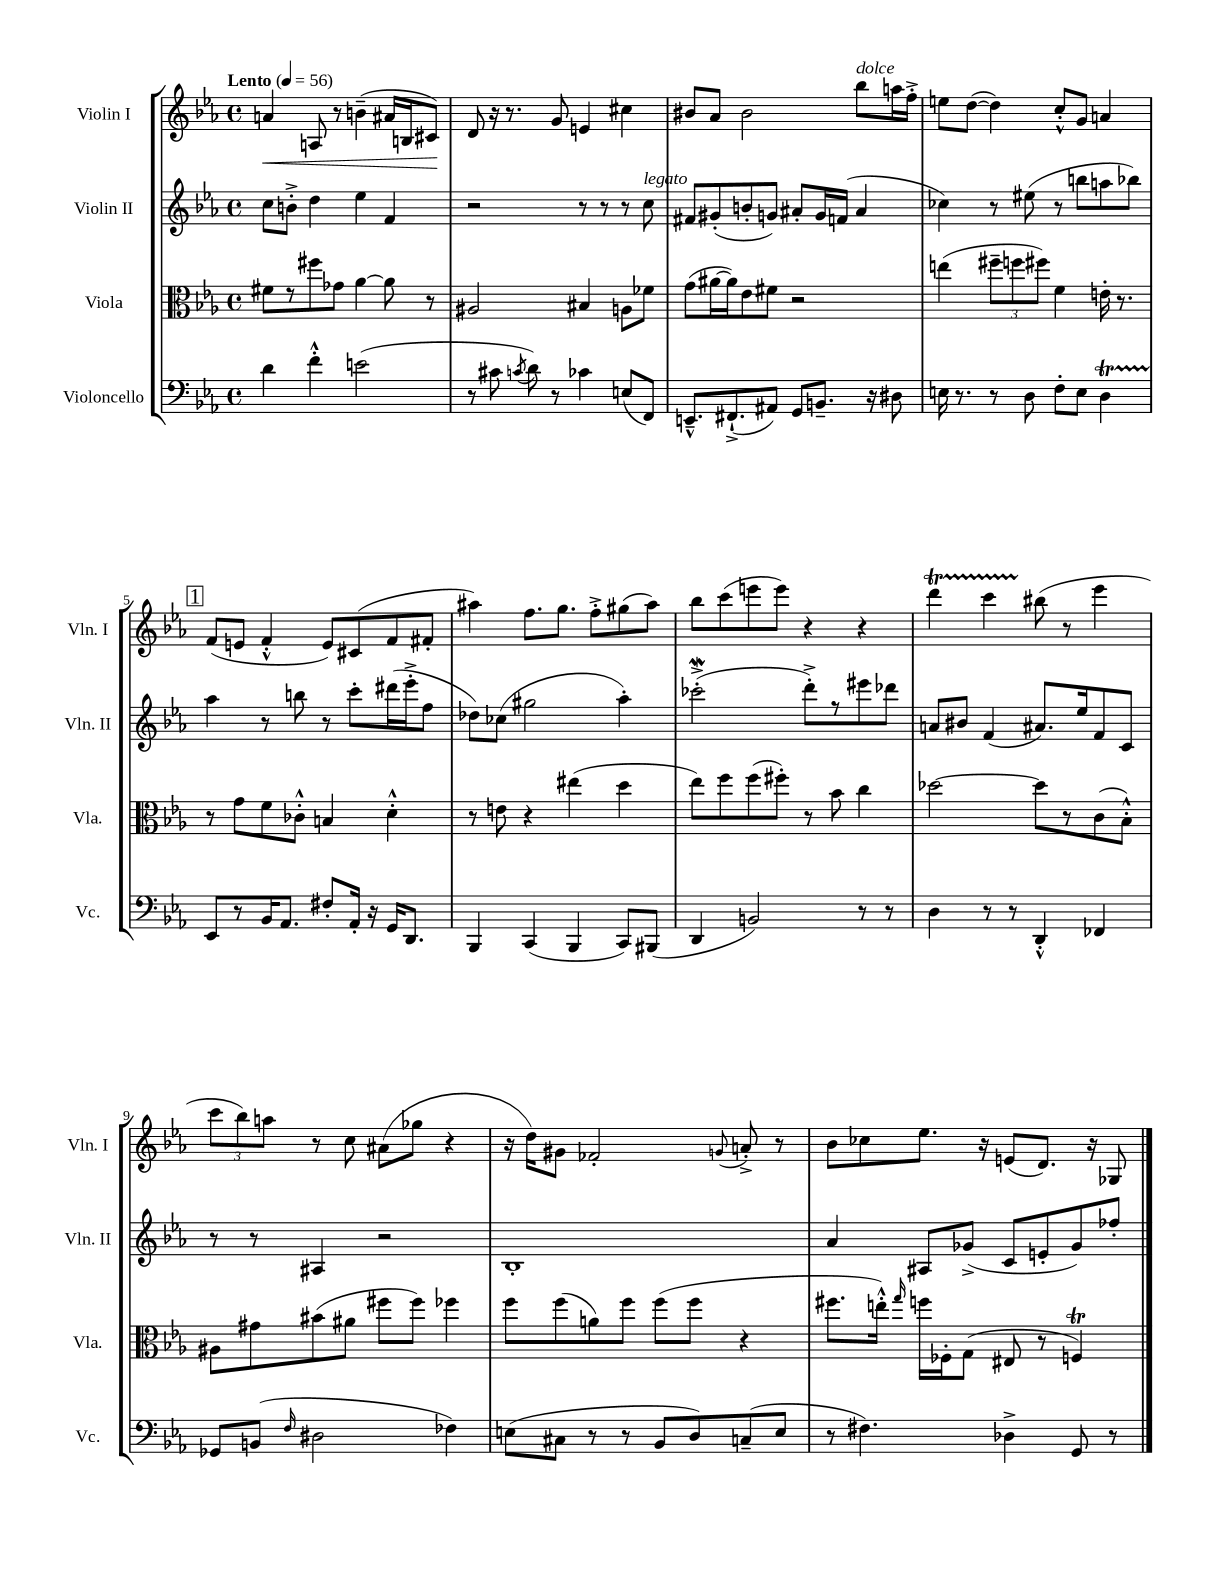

**kern	**kern	**kern	**kern	**dynam
*part4	*part3	*part2	*part1	*part1
*staff4	*staff3	*staff2	*staff1	*staff1
*I"Violoncello	*I"Viola	*I"Violin II	*I"Violin I	*
*I'Vc.	*I'Vla.	*I'Vln. II	*I'Vln. I	*
*clefF4	*clefC3	*clefG2	*clefG2	*
*k[b-e-a-]	*k[b-e-a-]	*k[b-e-a-]	*k[b-e-a-]	*
*M4/4	*M4/4	*M4/4	*M4/4	*
*met(c)	*met(c)	*met(c)	*met(c)	*
*MM56	*MM56	*MM56	*MM56	*
=1	=1	=1	=1	=1
!	!	!	!LO:TX:a:B:t=Lento	!
!	!	!	!	!LO:HP:b
4d\	8f#X\L	8cc\L	4an/	<
.	8r	8bn'^\J	.	.
4f'^^\	8ff#X\	4dd\	8An/	.
.	8g-X\J	.	8r	.
(2en\	[4a-\	4ee-\	(4bn~\	.
.	8a-\]	4f/	16a#X/LL	.
.	.	.	16Bn/J	.
.	8r	.	8c#X/J)	.
.	.	.	.	[
=2	=2	=2	=2	=2
8r	2A#X/	2r	8d/	.
8c#X\	.	.	16r	.
.	.	.	8.r	.
8qcn/	.	.	.	.
8d\)	.	.	.	.
8r	.	.	8g/	.
4c-X\	4B#X/	8r	4en/	.
.	.	8r	.	.
(8En/L	8An\L	8r	4cc#X\	.
!	!	!LO:TX:a:i:t=legato	!	!
8FF/J)	8f-X\J	8cc\	.	.
=3	=3	=3	=3	=3
8.EEn~^^/L	(8g\L	8f#X/L	8b#X/L	.
.	[16a#X\L	(8g#X'/	8a-/J	.
(8.FF#X`^/	16a#\J])	.	.	.
.	8e-\	8bn'/	2b#\	.
8AA#X/J)	8f#X\J	8gn/J)	.	.
8GG/L	2r	8a#X'/L	.	.
8.BBn~/J	.	16g/L	.	.
.	.	(16fn/JJ	.	.
!	!	!	!LO:TX:a:i:t=dolce	!
.	.	4a#/	8bb-\L	.
16r	.	.	.	.
8D#X\	.	.	16aan\L	.
.	.	.	16ff'^\JJ	.
=4	=4	=4	=4	=4
16En\	(4een\	4cc-X\)	8een\L	.
8.r	.	.	.	.
.	.	.	([8dd\J	.
8r	12ff#X~\L	8r	4dd\])	.
.	12ffn\	.	.	.
8D\	.	(8ee#X\	.	.
.	12ff#X\J)	.	.	.
8F'\L	4f\	8r	8cc'^^/L	.
8E\J	.	8bbn\L	8g/J	.
4Dt\	16en'\	8aan\	4an/	.
.	8.r	.	.	.
.	.	8bb-X\J)	.	.
!!LO:LB:g=z
!!LO:REH:place=s1:t=1
=5	=5	=5	=5	=5
8EE-/L	8r	4aa-\	(8f/L	.
8r	8g\L	.	8en/J	.
16BB-/K	8f\	8r	4f'^^/	.
8.AA-/J	.	.	.	.
.	8c-X'^^\J	8bbn\	.	.
8F#X'/L	4Bn/	8r	8e/L)	.
16AA-'/Jk	.	8ccc'\L	(8c#X/	.
16r	.	.	.	.
16GG/KL	4d'^^\	(16ddd#X\L	8f/	.
8.DD/J	.	16eee-'^\J	.	.
.	.	8ff\J	8f#X'/J	.
=6	=6	=6	=6	=6
4BBB-/	8r	8dd-X\L)	4aa#X\)	.
.	8en\	(8cc-X\J	.	.
(4CC/	4r	2gg#X\	8.ff\L	.
.	.	.	8.gg\J	.
4BBB-/	(4ee#X\	.	.	.
.	.	.	8ff'^\L	.
8CC/L)	4dd\	4aa-'\)	(8gg#X\	.
(8BBB#X/J	.	.	8aa#\J)	.
=7	=7	=7	=7	=7
4DD/	8ee-\L)	(2ccc-Xw'^\	8bb-\L	.
.	8ff\	.	(8ccc\	.
2BBn/)	(8ff\	.	8eeen\	.
.	8ff#X'\J)	.	8eee\J)	.
.	8r	8ddd'^\L)	4r	.
.	8b-\	8r	.	.
8r	4cc\	8eee#X\	4r	.
8r	.	8ddd-X\J	.	.
=8	=8	=8	=8	=8
4D\	[2dd-X\	8an/L	4dddt\	.
.	.	8b#X/J	.	.
8r	.	(4f/	4cccTTT\	.
8r	.	.	.	.
4DD'^^/	8dd-\L]	8.a#X/L)	(8bb#X\	.
.	8r	.	8r	.
.	.	16ee-/k	.	.
4FF-X/	(8c\	8f/	4eee-\	.
.	8B-'^^\J)	8c/J	.	.
!!LO:LB:g=z
=9	=9	=9	=9	=9
8GG-X/L	8A#X\L	8r	12ccc\L	.
.	.	.	12bb-\)	.
(8BBn/J	8g#X\	8r	.	.
.	.	.	12aan\J	.
16qqF/	.	.	.	.
2D#X\	(8b#X\	4A#X/	8r	.
.	8a#X\J	.	8cc\	.
.	8ff#X\L	2r	(8a#X\L	.
.	8ff#\J)	.	8gg-X\J	.
4F-X\)	4ff-X\	.	4r	.
=10	=10	=10	=10	=10
(8En\L	8ff\L	1B-'	16r	.
.	.	.	16dd\KL)	.
8C#X\J	(8ff\	.	8g#X\J	.
8r	8an\)	.	2f-X'/	.
8r	8ff\J	.	.	.
8BB-/L	(8ff\L	.	.	.
8D/)	8ff\J	.	.	.
.	.	.	8qqgn/	.
(8Cn~/	4r	.	8an'^/	.
8E/J	.	.	8r	.
=11	=11	=11	=11	=11
8r	8.ff#X\L	4a-/	8b-\L	.
4.F#X\)	.	.	8cc-X\	.
.	16een'^^\Jk)	.	.	.
.	16qqgg/	.	.	.
.	16ffn\LL	8A#X/L	8.ee-\J	.
.	16F-X'\J	.	.	.
.	(8G\J	(8g-X^/J	.	.
.	.	.	16r	.
4D-X^\	8E#X/	8c/L	(8en/L	.
.	8r	8en'/	8.d/J)	.
8GG/	4FnT/)	8g-/)	.	.
.	.	.	16r	.
8r	.	8ff-X'/J	8G-X/	.
==	==	==	==	==
*-	*-	*-	*-	*-
